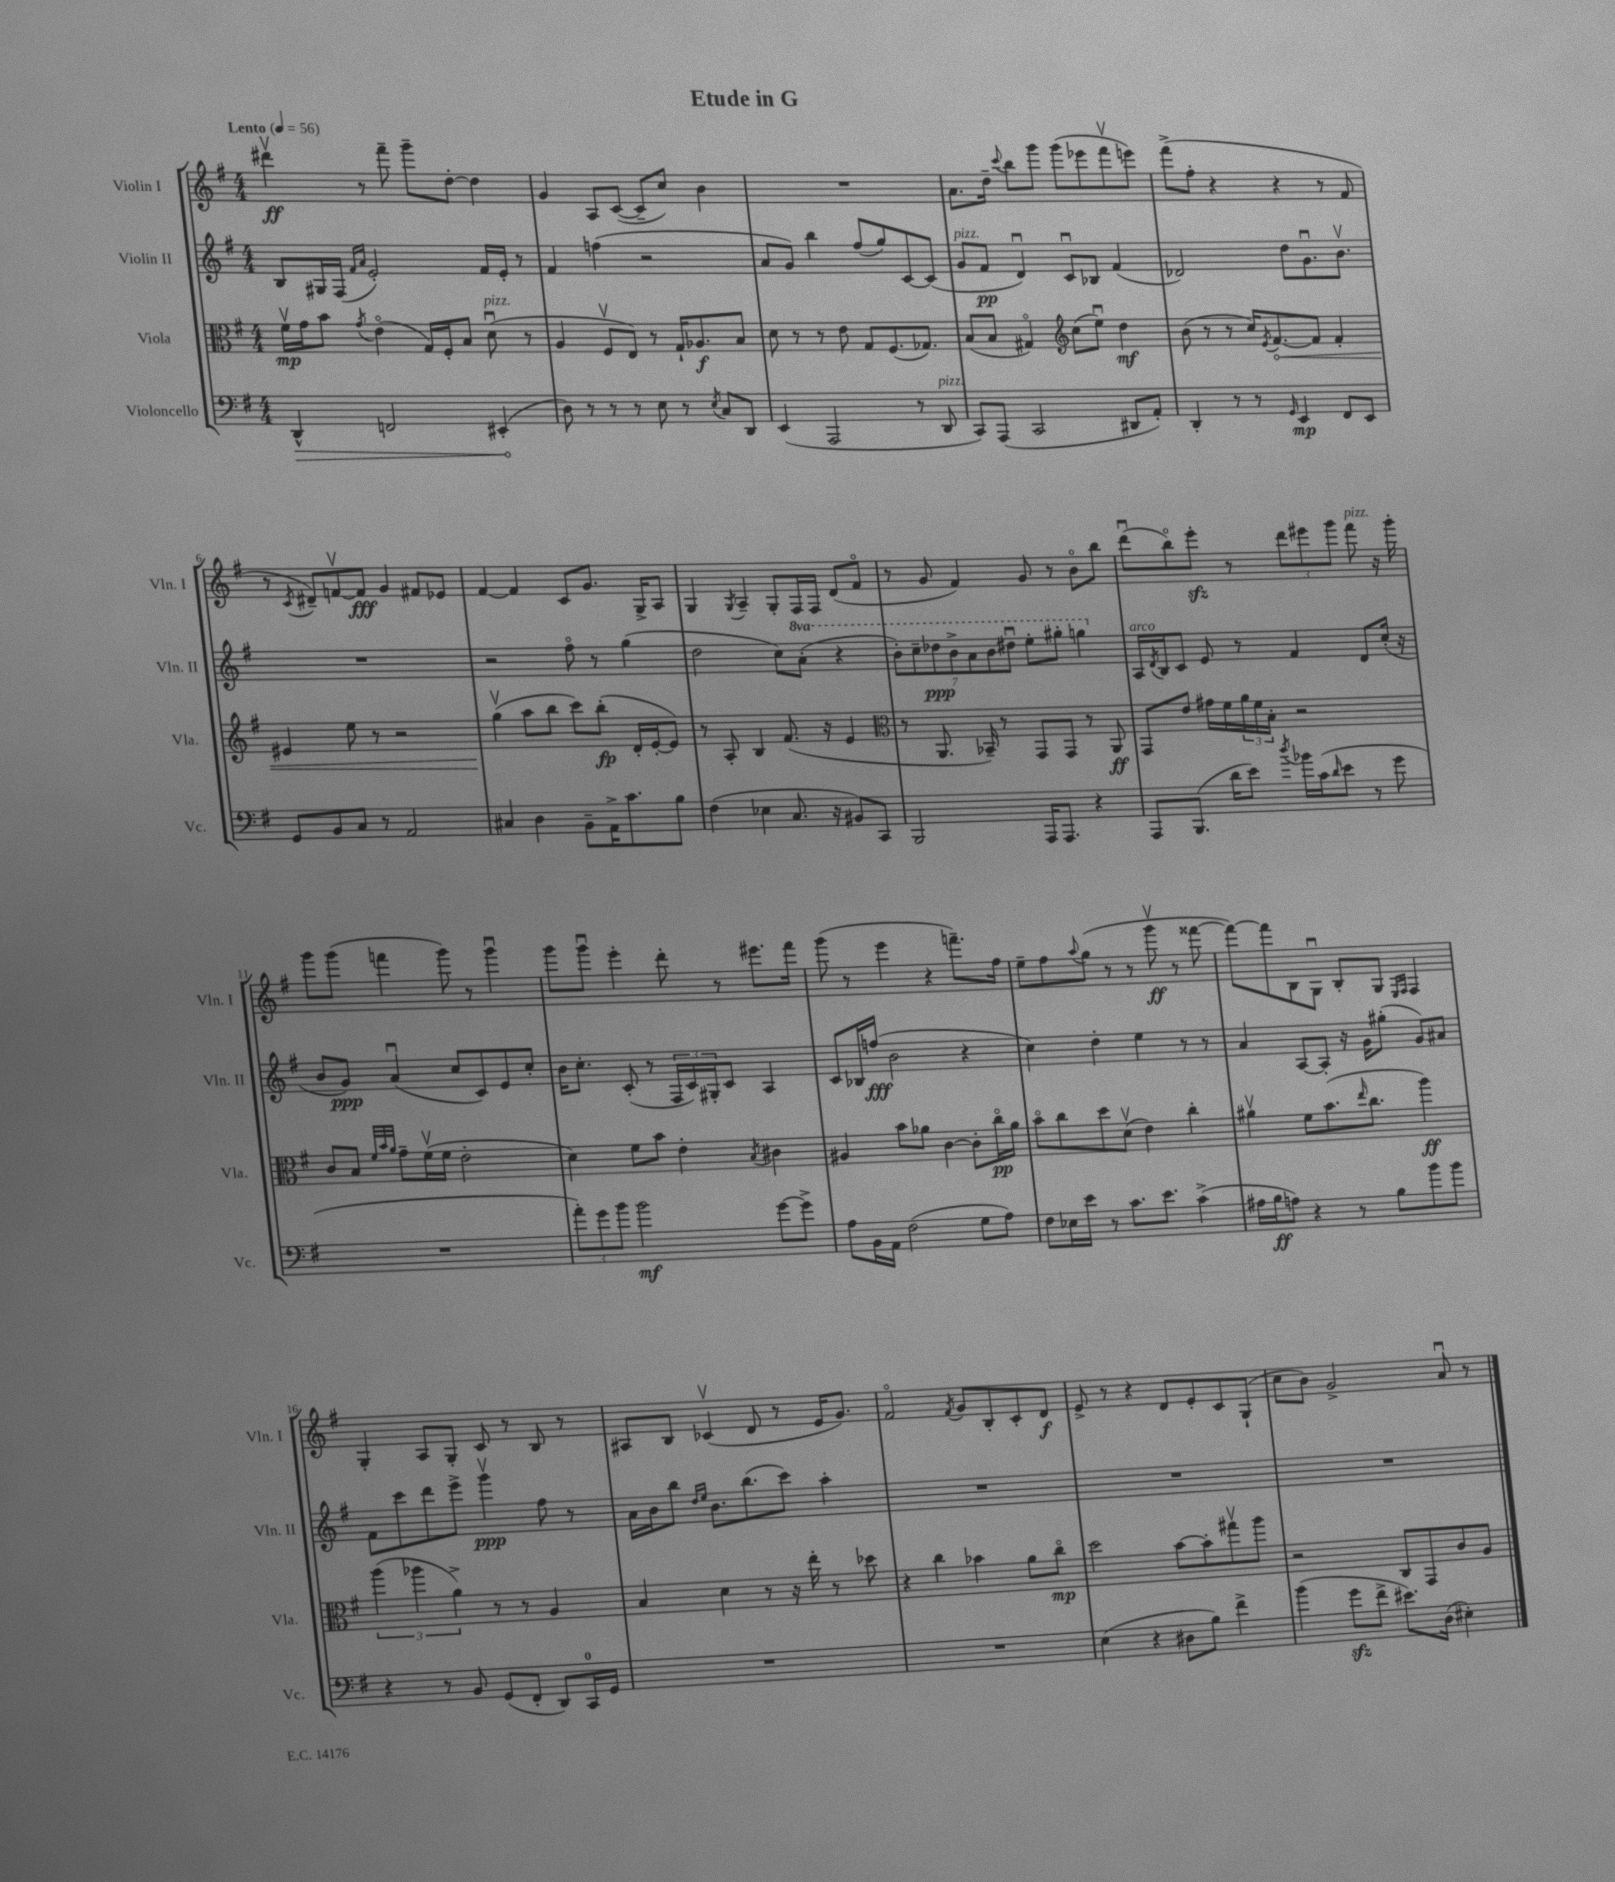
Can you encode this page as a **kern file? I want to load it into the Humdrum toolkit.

**kern	**kern	**kern	**kern
*staff4	*staff3	*staff2	*staff1
*clefF4	*clefC3	*clefG2	*clefG2
*k[f#]	*k[f#]	*k[f#]	*k[f#]
*M4/4	*M4/4	*M4/4	*M4/4
*MM56	*MM56	*MM56	*MM56
4DD^^	16f#v	8B	4ddd#v
.	16g	.	.
.	8b	16G#	.
.	.	(16F#	.
.	.	16qqf#	.
.	8qg	16qqa	.
2FF	(4eo	2e')	8r
.	.	.	8fff#~
.	16G)	.	8ggg~
.	16F#'	.	.
.	8B	.	[8dd'
(4EE#'	(8du	16f#	4dd]
.	.	16e'	.
.	8r	8r	.
=	=	=	=
8D)	4A	4f#	4g
8r	.	.	.
8r	8F#v	(4ff	8A
8r	8E)	.	([8c
8E	8r	2r	8c~]
8r	16G`	.	8cc)
.	8.A-	.	.
8qE	.	.	.
8C	.	.	4b
8DD	8B	.	.
=	=	=	=
(4EE	8d	8a	1r
.	8r	8g)	.
2AAA	8r	4bb	.
.	8e	.	.
.	8G	(8ff#	.
.	(8.F#	8gg)	.
8r	.	[8c	.
.	8.G-)	.	.
8DD	.	(8c]	.
=	=	=	=
8CC)	(8B	8g	8.a
(8AAA	8B	8f#	.
.	.	.	16dd~
.	.	.	8qqccc
2CC	4G#o)	4du)	8bb
.	.	.	8ggg
*	*clefG2	*	*
.	(8cc	8cu	(8ggg
.	8eeu)	8B-	8eee-
8DD#	4dd	(4f#	8fff#v
8AA')	.	.	8eee)
=	=	=	=
4DD'	(8b	2d-)	(8fff#^
.	8r	.	8ff#'
8r	8r	.	4r
8r	16cc)	.	.
.	8qe	.	.
.	[8.f#	.	.
16qqGG	.	.	.
4EE	.	8dd	4r
.	8f#]	8.gu	.
8FF#	4f#'	.	8r
.	.	8.bv	.
8EE	.	.	8f#
=	=	=	=
8GG	4e#	1r	8r
.	.	.	8qc
8BB	.	.	8d#~)
8C	8ee	.	[8fv
8r	8r	.	8f]
2AA	2r	.	4g
.	.	.	8f#
.	.	.	8e-
=	=	=	=
4C#	(4ggv	2r	[4f#
4D	8aa	.	4f#]
.	8bb	.	.
8BB~	8ccc)	8ff#o	8c
16AA^	(8bb'	8r	8.g
8.c	.	.	.
.	16d'	(4gg	.
.	[16e'	.	16G^
8B	8e])	.	8A
=	=	=	=
(4F#	8r	2dd	4G
.	8A'	.	.
.	.	.	8qG
4E-	4B	.	4A~
8.C	(8.f#	8cc)	8G'
.	.	(8aa'	16F#
16r	16r	.	16F#
8BB#)	4e	4r	(8d
8CC	.	.	8f#o
=	=	=	=
*	*clefC3	*	*
2BBB	8r	14bb')	8r
.	.	14ccc~	.
.	8.AA	.	8g
.	.	14ddd-	.
.	.	14bb^	.
.	.	.	4f#)
.	.	14aa	.
.	16BB-~)	.	.
.	.	14bb	.
.	8r	.	.
.	.	14ddd#u	.
16AAA	8GG	8eee'	8g
8.AAA	.	.	.
.	8GG	8ggg#'	8r
4r	8r	4ggg	8bo
.	8AA	.	8bb
=	=	=	=
8AAA	8GG	16A	(8dddu
.	.	8qd	.
.	.	16B	.
(8.BBB	8e	8c	8bbo)
.	16g#	8e	8eee'
16d	16f#	.	.
8e)	24a	8r	8r
.	24f#	.	.
.	24B'	.	.
8qdd	.	.	.
16b-	2r	4f#	12ddd
(16c	.	.	.
.	.	.	12eee#
16qqd	.	.	.
8e	.	.	.
.	.	.	12ggg
8r	.	8d	8fff#
8g	.	(16cc'	16r
.	.	16r	16ggg'
=	=	=	=
1r	8c	8b	8ggg
.	8B	8g)	(8ggg
.	32qqf#	.	.
.	32qqb	.	.
.	32qqa	.	.
.	8g~	(4au	4fff
.	(16f#v	.	.
.	16f#	.	.
.	2e'	8cc	8ggg)
.	.	8c)	8r
.	.	8e	4gggu
.	.	8cc'	.
=	=	=	=
12a')	4d)	16b	8ggg
.	.	8.cc'	.
12g	.	.	.
.	.	.	8gggu
12b	.	.	.
2b	8f#	(8c'	4eee'
.	8b	8r	.
.	4e'	24F#	8ddd'
.	.	24c)	.
.	.	24G#'	.
.	.	8c	8r
.	8qB	.	.
[8g	4c#	4A	8.eee#
8g^]	.	.	.
.	.	.	16fff#
=	=	=	=
8A	4A#	8c	(8ggg
16BB	.	16B-	8r
16AA	.	(16ff	.
(2F#	8b	2b	4eee
.	8a-	.	.
.	[4c	.	4r
8G	8c']	4r	8.fff~)
8A)	16cco	.	.
.	16a-	.	16ff#
=	=	=	=
8F#	8bo	4cc)	8ee~
16E-	8cc	.	8ff#
16e	.	.	.
.	.	.	8qqaa
8r	8dd	4dd'	(8gg
8.c	(8dv	.	8r
.	4e)	4ee	8r
8.e	.	.	.
.	.	.	8gggv
(4c^	4cc'	8r	8r
.	.	8r	[8fff##
=	=	=	=
16A#	4a#v	4a	8fff##_)
16B	.	.	.
8A)	.	.	8fff##]
4r	8f#	[8A	8B
.	(8.b	8A']	8Gu
8r	.	16r	8B'
.	16qqee	.	.
.	8.cc	16g	.
8B	.	(8gg#'	8G
.	.	.	16qqE
.	.	.	16qqF#
8b	4aa)	8g)	4F#
8b	.	8a#	.
=	=	=	=
4r	(6aa	8f#	4G'
.	.	8ccc	.
.	6aa-	.	.
8r	.	8ddd	8A
.	6a^)	.	.
8BB	.	8eee^	8G'
(8GG	8r	4gggv	8c
8FF#'	8r	.	8r
8DD)	4A	8ff#	8B
16CC	.	8r	8r
16GG	.	.	.
=	=	=	=
1r	4B	16a	8A#
.	.	16b	.
.	.	8bb	8B
.	.	16qqdd	.
.	.	16qqee	.
.	4d	8.b	(4c-v
.	.	(8.bb	.
.	8r	.	8d
.	16r	8ccc)	8r
.	16ee'	.	.
.	8r	4aa'	16e
.	.	.	8.g)
.	8dd-	.	.
=	=	=	=
1r	4r	1r	2f#o
.	4cc	.	.
.	.	.	8qf#
.	4b-	.	8g
.	.	.	8B'
.	8a	.	8c'
.	8cco	.	8d
=	=	=	=
(4E	2dd	1r	8e^
.	.	.	8r
4r	.	.	4r
8D#	[8b	.	8d
8B)	8b']	.	8e'
4f#^	8gg#v	.	8c
.	8aa	.	(8G`
=	=	=	=
(4b	2r	1r	8cc
.	.	.	8b)
8g	.	.	2g^
8f#^	.	.	.
8.e#)	8C	.	.
.	8GG	.	.
(16D	.	.	.
4E#')	8c	.	8au
.	8A	.	8r
==	==	==	==
*-	*-	*-	*-
